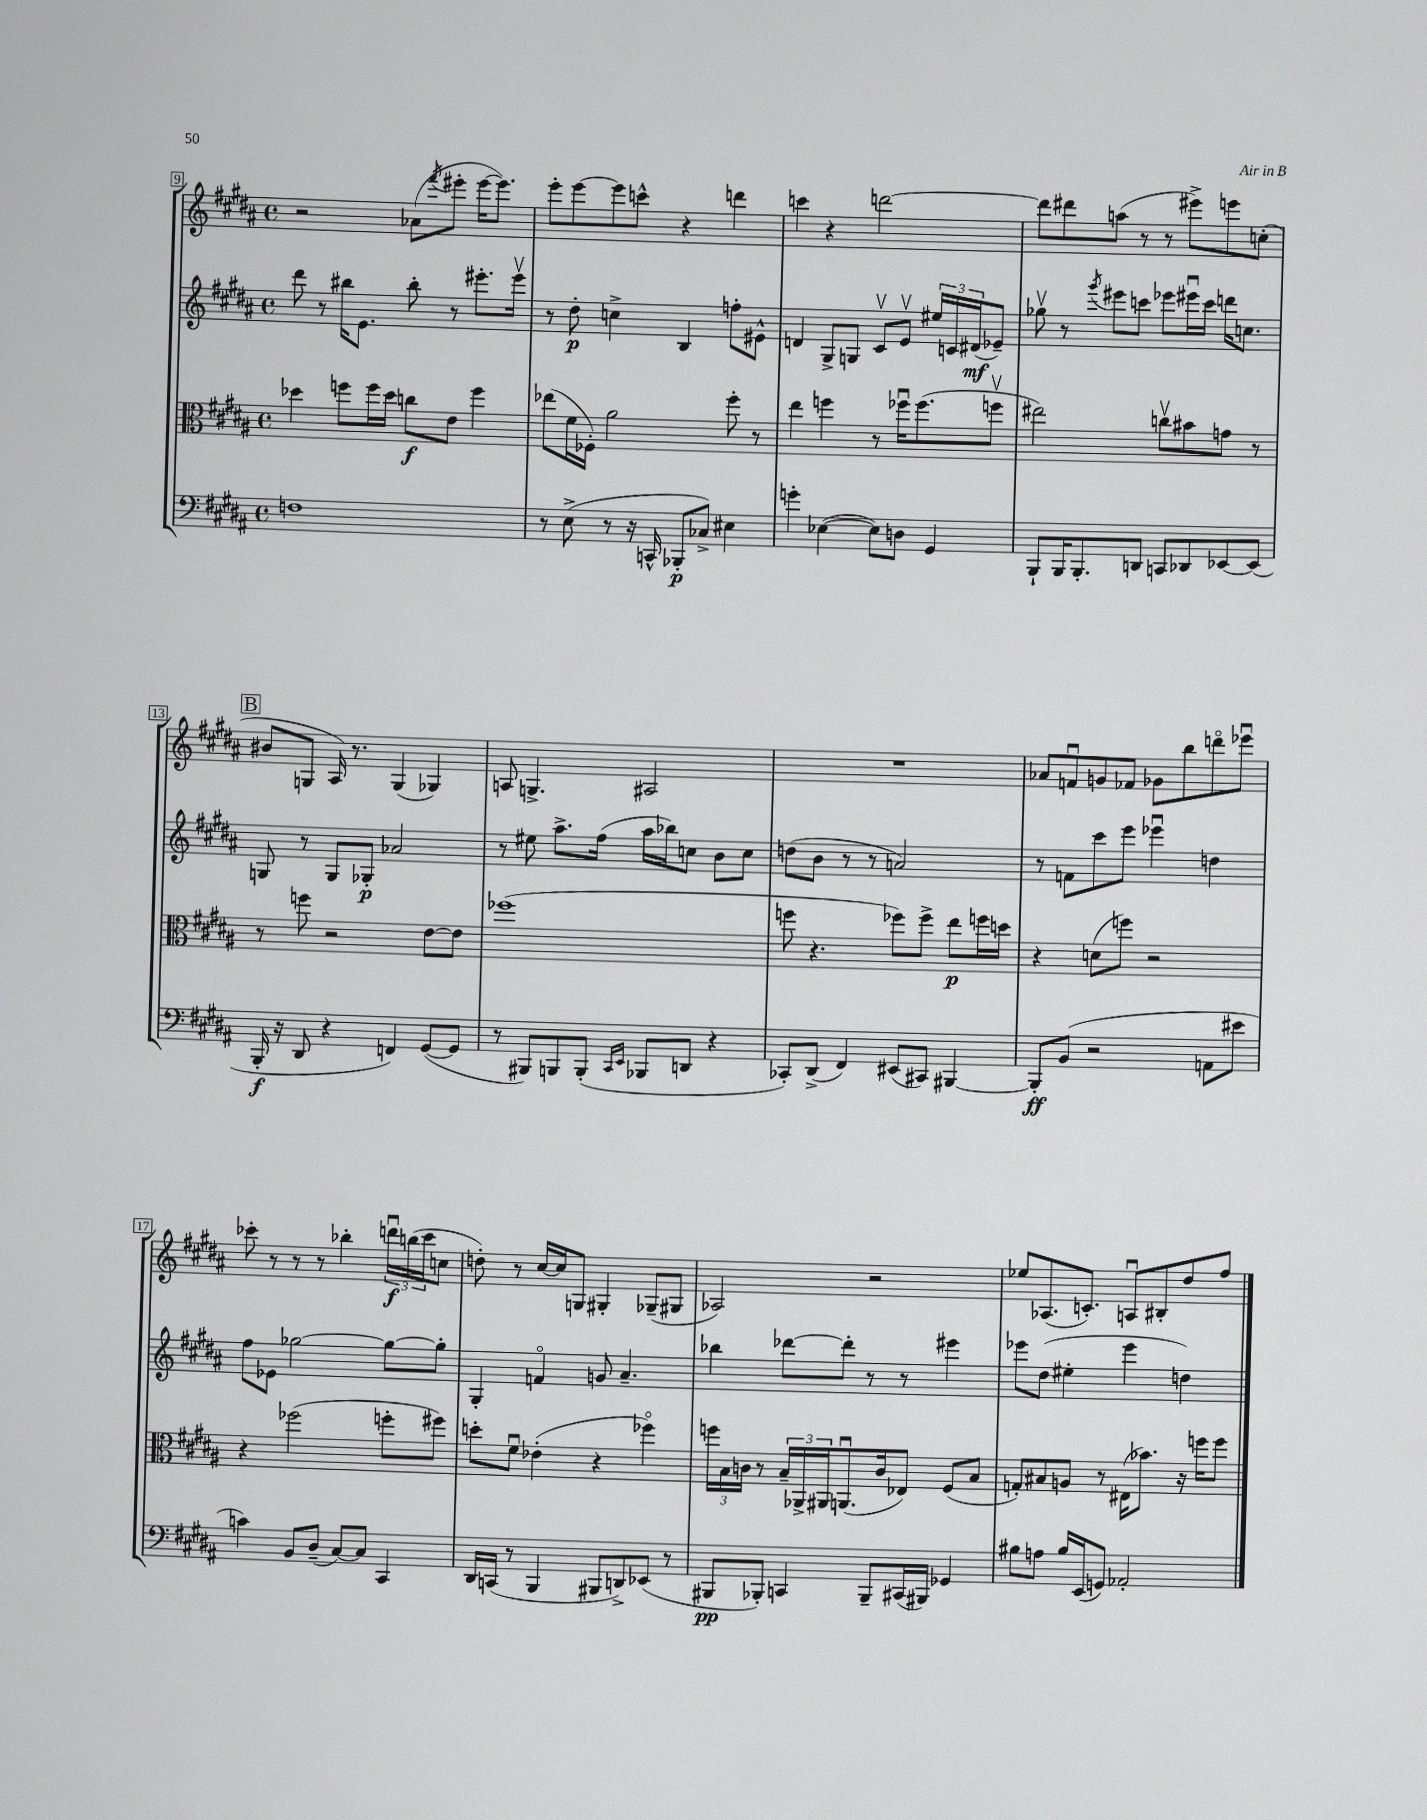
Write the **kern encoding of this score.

**kern	**kern	**kern	**kern
*staff4	*staff3	*staff2	*staff1
*clefF4	*clefC3	*clefG2	*clefG2
*k[f#c#g#d#a#]	*k[f#c#g#d#a#]	*k[f#c#g#d#a#]	*k[f#c#g#d#a#]
*M4/4	*M4/4	*M4/4	*M4/4
*met(c)	*met(c)	*met(c)	*met(c)
1F	4dd-	8ddd#	2r
.	.	8r	.
.	8ff	16bb#	.
.	.	8.e	.
.	16ff	.	.
.	16dd-	.	.
.	8cc	8bb#'	(8a-
.	.	.	8qfff#
.	8e	8r	8eee#'
.	4ff	8.eee#'	[16eee#
.	.	.	8.eee#])
.	.	16eee#v	.
=	=	=	=
8r	(8ee-	8r	8eee'
(8E^	16f#	8dd#'	[8eee
.	16F-')	.	.
8r	2a#	4cc^	8eee]
16r	.	.	8ccc^^
16CC^^	.	.	.
8BBB-'	.	4B	4r
8C-^)	.	.	.
4E#	8ff#'	8ff'	4ddd
.	8r	8e#^^	.
=	=	=	=
4g'	4ee	4d	4ccc
([4E-	4ff	8G#^	4r
.	.	8G	.
8E-])	8r	8c#v	[2ddd
8D	16ff-u	8ev	.
.	(8.ff-	.	.
4GG#	.	24ee#	.
.	.	24c	.
.	.	(24d#	.
.	8ffv	8e-~)	.
=	=	=	=
8BBB`	2ee#)	8gg-v	8ddd]
16BBB	.	8r	8ddd#
8.BBB'	.	.	.
.	.	8qggg#	.
.	.	8eee#	(8aa
8DD	.	8ccc	8r
8CC	8ccv	8eee-	8r
8DD-	8b#	16eee#u	8eee#^)
.	.	16ccc	.
[8EE-	8g	16ddd	8eee
.	.	8.cc	.
(8EE-]	8r	.	(8cc'
=	=	=	=
16BBB'	8r	8G	8b#
16r	.	.	.
8DD#	8ff	8r	8G
4r	2r	8G	16A#)
.	.	.	8.r
.	.	8G-'	.
4FF)	.	2a-	(4G
([8GG#	[8e	.	4G-)
8GG#]	8e]	.	.
=	=	=	=
8r	(1ff-	8r	8A
8BBB#)	.	8ee#	4.G^
8BBB	.	8.aa#^	.
(8BBB'	.	.	.
.	.	(16ff#	.
16qqCC#	.	.	.
16qqEE	.	.	.
8BBB-	.	16aa#	2A#
.	.	16bb-)	.
8DD	.	8cc	.
4r	.	8b	.
.	.	8cc	.
=	=	=	=
8CC-')	8ff	(8dd	1r
(8DD#^	4.r	8b	.
4FF#)	.	8r	.
.	.	8r	.
(8EE#	8ff-)	2a)	.
8CC#)	8ff-^	.	.
[4BBB#	8ee	.	.
.	16ff	.	.
.	16dd	.	.
=	=	=	=
8BBB#']	4r	8r	8a-
(8BB	.	8f	8fu
2r	(8d	8ccc#	8g
.	8ff)	8eee	8f-
.	2r	4eee-u	8g-
.	.	.	8bb
8AA	.	4dd	8dddo
8e#	.	.	8eee-u
=	=	=	=
4c)	4r	8ff#	8ccc-'
.	.	8e-	8r
8BB	(2ff-	[2gg-	8r
(8D#~	.	.	8r
[8C#)	.	.	4bb-'
8C#]	.	.	.
4CC#	8ff'	8gg-_	24dddu
.	.	.	(24bb
.	.	.	24ccc-
.	8ff#)	8gg-']	8cc
=	=	=	=
16DD#	8dd'	4G#'	8dd')
(16CC	.	.	.
8r	8f#u	.	8r
4BBB	(4e-'	4fo	[16cc#
.	.	.	16cc#]
.	.	.	8G
8BBB#	4r	8g	4G#'
8DD^)	.	4.a#~	.
(8EE-	4ff-o)	.	(8G-~
8r	.	.	8G#
=	=	=	=
8BBB#	24ff	4bb-	2A-)
.	24B	.	.
.	24c	.	.
8BBB-')	8r	.	.
4CC	24B~	[8ddd-	.
.	24AA-^	.	.
.	24AA#	.	.
.	(8.AAu	8ddd-']	.
8BBB-~	.	8r	2r
.	16c	.	.
(16CC#	8E-)	8r	.
16BBB#)	.	.	.
4GG-	(8F#	4eee#	.
.	8B	.	.
=	=	=	=
8B#	8G')	8eee-	8ee-
8A	8B#	(8dd#	(8.A-
16B#	8A	4ee#'	.
(16EE	.	.	8.c')
8GG)	8r	.	.
2AA-'	(16E#	4eee-	8Au
.	8.b-)	.	.
.	.	.	8B#'
.	16r	4dd)	8dd#
.	16ff	.	.
.	8ff	.	8ff#
==	==	==	==
*-	*-	*-	*-
